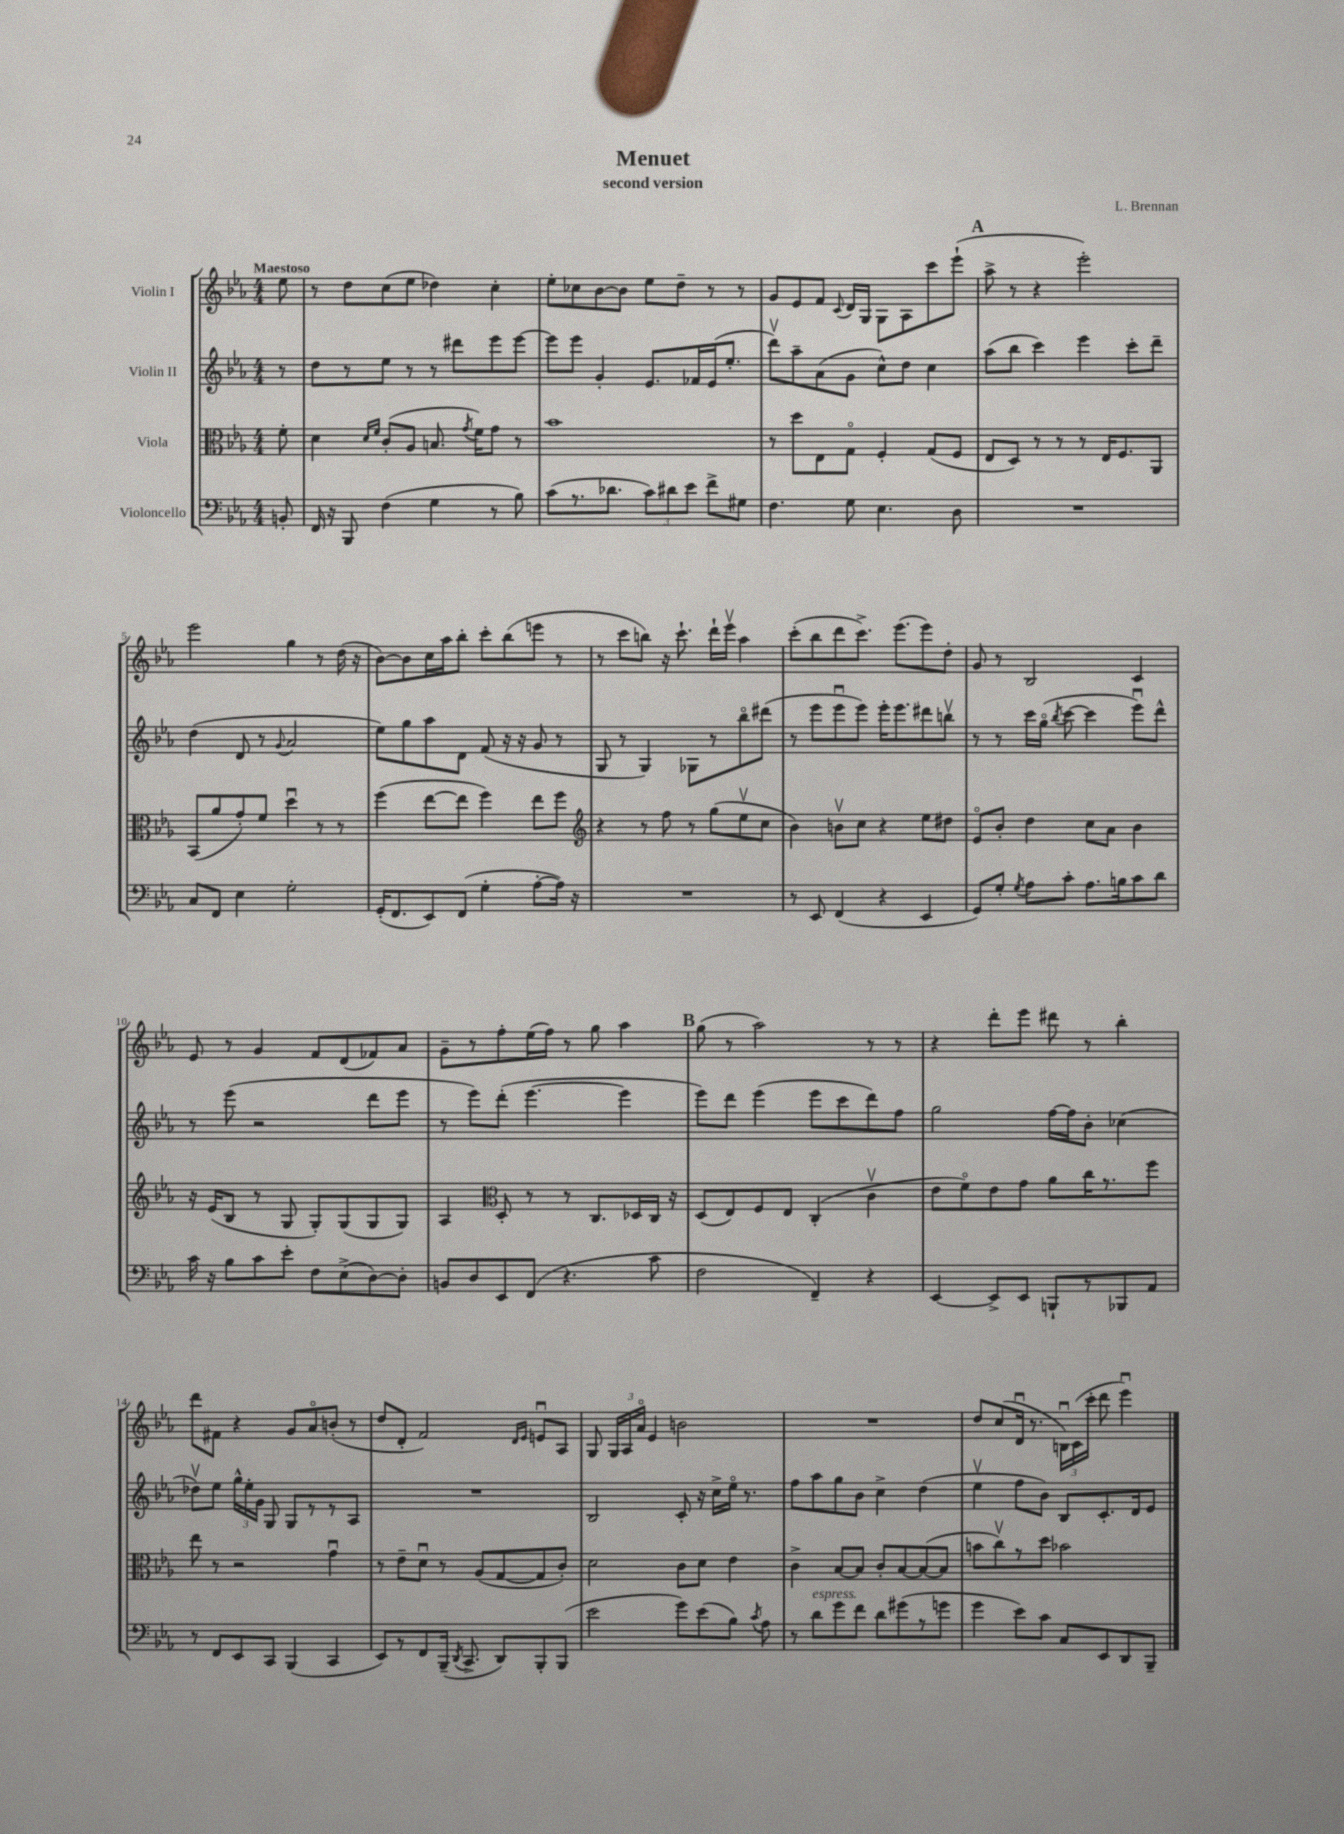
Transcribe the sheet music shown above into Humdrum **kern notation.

**kern	**kern	**kern	**kern
*staff4	*staff3	*staff2	*staff1
*clefF4	*clefC3	*clefG2	*clefG2
*k[b-e-a-]	*k[b-e-a-]	*k[b-e-a-]	*k[b-e-a-]
*M4/4	*M4/4	*M4/4	*M4/4
8BB'	8f'	8r	8ee-
=	=	=	=
16FF	4d	8dd	8r
16r	.	.	.
8BBB-	.	8r	8dd
.	16qqd	.	.
.	16qqf	.	.
(4F	(8c'	8ee-	(8cc
.	8A-	8r	8ee-
4G	8.B	8r	4dd-)
.	.	8ddd#	.
.	8qg	.	.
.	16f)	.	.
8r	8g	8eee-	4cc'
8B-)	8r	[8eee-	.
=	=	=	=
(8c	1b-	8eee-]	8ee-'
8.r	.	8eee-	8cc-
.	.	4g'	[8b-
8.d-	.	.	.
.	.	.	8b-]
12c)	.	8.e-	8ee-
12d#	.	.	.
.	.	.	8dd~
12e-	.	.	.
.	.	16f-	.
8f^	.	(16e-	8r
.	.	8.ee-'	.
8G#	.	.	8r
=	=	=	=
4.F	8r	8dddv)	8g
.	8dd	8aa-~	8e-
.	8E-	(8a-	8f
.	.	.	8qqc
8G	8Go	8g	16d
.	.	.	16G
4.E-	4F'	8cc^^)	8G
.	.	8dd	8A-
.	(8G	4cc	8ccc
8D	8F	.	(8eee-`
=	=	=	=
1r	8E-	(8aa-	8aa-^
.	8D)	8bb-	8r
.	8r	4ccc)	4r
.	8r	.	.
.	8r	4eee-	2eee-')
.	16E-	.	.
.	8.F	.	.
.	.	8ccc'	.
.	8AA-	8ddd~	.
=	=	=	=
8C	(8BB-	(4dd	2eee-
8FF	8a-	.	.
4E-	8g')	8d	.
.	8f	8r	.
.	.	8qqg	.
2G'	4ddu	2a-	4gg
.	8r	.	8r
.	8r	.	(16dd
.	.	.	16r
=	=	=	=
(16GG'	(4ff	8ee-)	[8b-)
8.FF	.	.	.
.	.	8gg	8b-]
8EE-)	[8ee-	8aa-	16cc
.	.	.	16aa-
(8FF	8ee-]	8d	8bb-'
4G'	4ff)	(8f	8ccc'
.	.	16r	(8bb-
.	.	16r	.
[8A-'	8ee-	8g	8eee
16A-])	8ff	8r	8r
16r	.	.	.
=	=	=	=
*	*clefG2	*	*
1r	4r	8G	8r
.	.	8r	8ccc
.	8r	4G)	8bb)
.	8ff	.	16r
.	.	.	8.ccc`
.	8r	8G-	.
.	(8gg	8r	16ddd`
.	.	.	16eee-v
.	8ee-v	8bb-o	4aa-
.	8cc	(8ddd#	.
=	=	=	=
8r	4b-)	8r	(8ccc'
8EE-	.	8eee-	8bb-
(4FF	8bv	8eee-u	8ddd
.	8cc	8eee-)	8.ccc^)
4r	4r	16eee-'	.
.	.	8.eee-	(8.eee-
4EE-	8ee-	8ddd#	8eee-)
.	8dd#	8bbv	8dd'
=	=	=	=
8GG)	8e-o	8r	8g
8G'	8b-'	8r	8r
8qG	.	.	.
8A-	4dd	16ccc	2B-
.	.	(16ggo	.
.	.	8qbb-	.
8c'	.	[8ccc	.
8.A-	8cc	4ccc]	.
.	8a-	.	.
16B	.	.	.
8c	4b-	8eee-u)	4c
8d	.	8ddd^^	.
=	=	=	=
16c	16r	8r	8e-
16r	(16e-	.	.
8B-	8B-	(8eee-	8r
8c	8r	2r	4g
8e-'	8G	.	.
8F	8G')	.	8f
(8E-^	(8G	.	(8d
[8D)	8G	8ddd	8f-)
8D']	8G)	8eee-	8a-
=	=	=	=
8BB	4A-	8r	8g~
8D	.	8eee-)	8r
*	*clefC3	*	*
8EE-	8D'	(8ddd'	8ff'
(8FF	8r	[4.eee-	(16ee-
.	.	.	16ff)
4.r	8r	.	8r
.	8.C	.	8gg
.	.	4eee-]	4aa-
.	16D-	.	.
8c	16C	.	.
.	16r	.	.
=	=	=	=
2F	(8D	8eee-)	(8gg
.	8E-)	8ddd	8r
.	8F	(4eee-	2aa-)
.	8E-	.	.
4FF~)	(4C'	8eee-	.
.	.	8ccc	.
4r	4cv	8ddd)	8r
.	.	8ff	8r
=	=	=	=
[4EE-	8e-	2gg	4r
.	8fo)	.	.
8EE-^]	8e-	.	8ddd'
8EE-	8g	.	8eee-
8BBB`	8a-	[16ff	8ddd#
.	.	16ff]	.
8r	16cc	8b-'	8r
.	8.r	.	.
8BBB-	.	(4cc-	4bb-'
8AA-	8ff	.	.
=	=	=	=
8r	8ee-	8dd-v)	8ddd
8FF	8r	8ee-	8f#
8EE-	2r	24gg^^	4r
.	.	24ee-'	.
.	.	24g	.
8CC	.	8G	.
(4BBB-	.	8G	8g
.	.	8r	8a-o
4CC	4gu	8r	(8b'
.	.	8A-	8r
=	=	=	=
8EE-)	8r	1r	8dd
8r	8e-~	.	8d'
8FF	8du	.	2f)
(16BBB-~	8r	.	.
8qDD	.	.	.
8.CC^	.	.	.
.	(8A-	.	.
8DD)	[8G	.	.
.	.	.	16qqd
.	.	.	16qqe-
8BBB-'	8G]	.	8eu
(8BBB-	8c')	.	8A-
=	=	=	=
2e-	2d	2B-	8G
.	.	.	24G
.	.	.	24A-
.	.	.	24a-o
.	.	.	4e-
8g)	8c	8c'	2b
(8e-	8d	16r	.
.	.	16cc^	.
8B-)	4e-	16ee-o	.
.	.	8.r	.
8qc	.	.	.
8A-	.	.	.
=	=	=	=
8r	4c^	8ff	1r
8d	.	8aa-	.
8g	[8B-	8gg	.
8f	8B-]	8b-	.
8d	8c'	4cc^	.
(8g#	[8B-	.	.
8r	(8B-_	(4dd	.
8g	8B-]	.	.
=	=	=	=
4g	8b	4ee-v	8dd
.	8ccv)	.	(8cc
8e-)	8r	8ff	16du
.	.	.	8.r
8c	8dd	8b-)	.
8C	2b-	8B-	24Bu)
.	.	.	(24c
.	.	.	24ccc'
8EE-	.	8.c'	8ddd
8DD	.	.	4eee-u)
.	.	16d	.
8BBB-~	.	8e-	.
==	==	==	==
*-	*-	*-	*-
